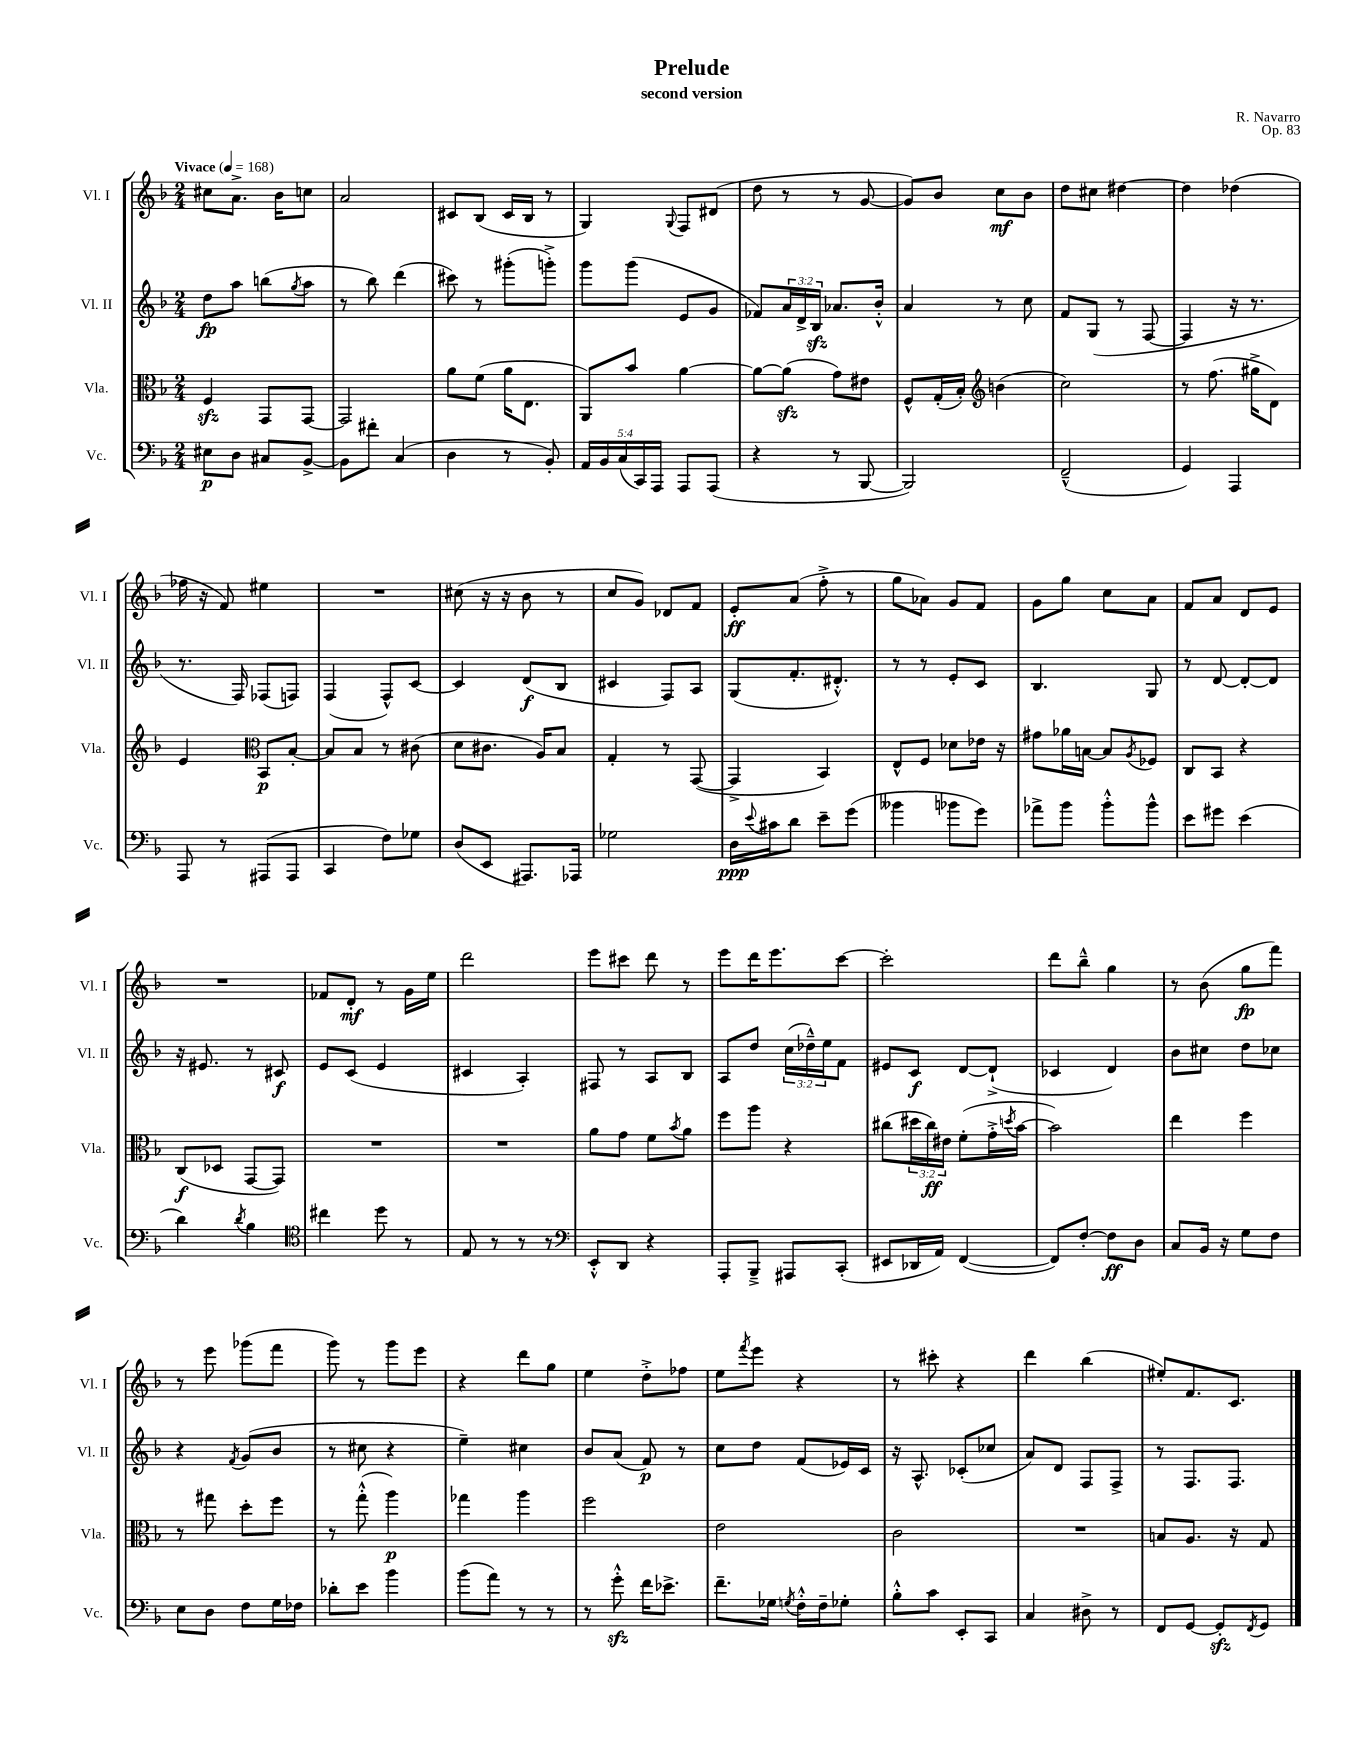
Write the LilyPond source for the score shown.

\header { title = "Prelude" composer = "R. Navarro" subtitle = "second version" opus = "Op. 83" }
<<
\new StaffGroup <<
\new Staff = "s0" \with { instrumentName = "Vl. I" shortInstrumentName = "Vl. I" } {
    \clef treble \key f \major \numericTimeSignature \time 2/4 \tempo "Vivace" 4 = 168
    cis''8 a'8.-> bes'16 c''8 |
    a'2 |
    cis'8 bes8( cis'16 bes16 r8 |
    g4) \appoggiatura { g8 } f8 dis'8( |
    d''8 r8 r8 g'8~ |
    g'8) bes'8 c''8\mf bes'8 |
    d''8 cis''8 dis''4~ |
    dis''4 des''4( |
    fes''16 r16 f'8) eis''4 |
    R2 |
    cis''8( r16 r16 bes'8 r8 |
    c''8 g'8) des'8 f'8 |
    e'8-.\ff a'8( f''8-.-> r8 |
    g''8 aes'8) g'8 f'8 |
    g'8 g''8 c''8 a'8 |
    f'8 a'8 d'8 e'8 |
    R2 |
    fes'8 d'8-.\mf r8 g'16 e''16 |
    d'''2 |
    e'''8 cis'''8 d'''8 r8 |
    e'''8 d'''16 e'''8. c'''8~ |
    c'''2-. |
    d'''8 bes''8---^ g''4 |
    r8 bes'8( g''8\fp f'''8) |
    r8 e'''8 ges'''8( f'''8 |
    g'''8) r8 g'''8 e'''8 |
    r4 d'''8 g''8 |
    e''4 d''8-.-> fes''8 |
    e''8 \acciaccatura { f'''8 } e'''8 r4 |
    r8 cis'''8-. r4 |
    d'''4 bes''4( |
    eis''8-.) f'8. c'8. \bar "|." |
}
\new Staff = "s1" \with { instrumentName = "Vl. II" shortInstrumentName = "Vl. II" } {
    \clef treble \key f \major \numericTimeSignature \time 2/4 \override Staff.TupletNumber.text = #tuplet-number::calc-fraction-text
    d''8\fp a''8 b''8( \acciaccatura { g''8 } a''8 |
    r8 bes''8) d'''4( |
    cis'''8) r8 gis'''8-.( g'''8-.->) |
    g'''8 g'''8( e'8 g'8 |
    fes'8) \tuplet 3/2 { a'16 d'16-> bes16\sfz } aes'8. bes'16-.-^ |
    a'4 r8 c''8 |
    f'8 g8( r8 f8~ |
    f4 r16 r8. |
    r8. f16) fes8( f8) |
    f4( f8-^) c'8~ |
    c'4 d'8\f( bes8 |
    cis'4 f8) a8 |
    g8( f'8.-. dis'8.-.-^) |
    r8 r8 e'8-. c'8 |
    bes4. g8 |
    r8 d'8~ d'8~-. d'8 |
    r16 eis'8. r8 cis'8\f |
    e'8 c'8( e'4 |
    cis'4 a4-.) |
    fis8 r8 a8 bes8 |
    a8 d''8 \tuplet 3/2 { c''16( des''16---^) e''16 } f'8 |
    eis'8 c'8\f d'8~ d'8-!->( |
    ces'4 d'4) |
    bes'8 cis''8 d''8 ces''8 |
    r4 \acciaccatura { f'8 } g'8( bes'8 |
    r8 cis''8 r4 |
    e''4--) cis''4 |
    bes'8 a'8( f'8\p) r8 |
    c''8 d''8 f'8( ees'16) c'16 |
    r16 a8.-^ ces'8-.( ces''8 |
    a'8) d'8 f8 f8-> |
    r8 f8. f8. \bar "|." |
}
\new Staff = "s2" \with { instrumentName = "Vla." shortInstrumentName = "Vla." } {
    \clef alto \key f \major \numericTimeSignature \time 2/4 \override Staff.TupletNumber.text = #tuplet-number::calc-fraction-text
    f4\sfz g,8 g,8~ |
    g,2 |
    a'8 f'8( a'16 e8. |
    a,8) bes'8 a'4~ |
    a'8~ a'8\sfz( g'8) eis'8 |
    f8-^ g16-.( bes16-.) \clef treble b'4( |
    c''2) |
    r8 f''8.( gis''16-> d'8) |
    e'4 \clef alto bes,8\p bes8~-. |
    bes8 bes8 r8 cis'8( |
    d'8 cis'8. a16) bes8 |
    g4-. r8 g,8~( |
    g,4-> bes,4) |
    e8-^ f8 des'8 ees'16 r16 |
    gis'8 aes'16 b16~ b8 \acciaccatura { a8 } fes8 |
    c8 bes,8 r4 |
    c8\f( des8 g,8~ g,8) |
    R2 |
    R2 |
    a'8 g'8 f'8 \acciaccatura { bes'8 } a'8 |
    f''8 a''8 r4 |
    cis''8( \tuplet 3/2 { dis''16 cis''16\ff) eis'16 } f'8-.( g'16-.-> \acciaccatura { d''8 } bes'16~ |
    bes'2) |
    e''4 f''4 |
    r8 gis''8 d''8-. f''8 |
    r8 g''8-.-^( a''4\p) |
    ges''4 a''4 |
    f''2 |
    e'2 |
    c'2 |
    R2 |
    b8 a8. r16 g8 \bar "|." |
}
\new Staff = "s3" \with { instrumentName = "Vc." shortInstrumentName = "Vc." } {
    \clef bass \key f \major \numericTimeSignature \time 2/4 \override Staff.TupletNumber.text = #tuplet-number::calc-fraction-text
    eis8\p d8 cis8 bes,8~-> |
    bes,8 fis'8-. c4( |
    d4 r8 bes,8-.) |
    \tuplet 5/4 { a,16 bes,16 c16( c,16) a,,16 } a,,8 a,,8( |
    r4 r8 bes,,8~ |
    bes,,2) |
    f,2---^( |
    g,4) a,,4 |
    a,,8 r8 ais,,8( ais,,8 |
    c,4 f8) ges8 |
    d8( e,8 ais,,8.) aes,,16 |
    ges2 |
    d16\ppp \appoggiatura { e'8 } cis'16 d'8 e'8-- g'8( |
    beses'4 bes'8 g'8) |
    aes'8-> bes'8 bes'8-.-^ bes'8-^ |
    e'8 gis'8 e'4( |
    d'4) \acciaccatura { d'8 } bes4 |
    \clef tenor cis''4 d''8 r8 |
    e8 r8 r8 r8 |
    \clef bass e,8-.-^ d,8 r4 |
    a,,8-. bes,,8---> ais,,8 c,8-.( |
    eis,8 des,16 a,16) f,4~( |
    f,8) f8~-. f8\ff d8 |
    c8 bes,16 r16 g8 f8 |
    e8 d8 f8 g16 fes16 |
    des'8-. e'8 bes'4 |
    bes'8( a'8) r8 r8 |
    r8 g'8-.-^\sfz f'16 ees'8.-> |
    f'8.-- ges16 \acciaccatura { g8 } f16-.-^ f16-- ges8-. |
    bes8-.-^ c'8 e,8-. c,8 |
    c4 dis8-> r8 |
    f,8 g,8~ g,8-.\sfz \acciaccatura { f,8 } g,8 \bar "|." |
}
>>
>>
\layout { \context { \Score \remove "Bar_number_engraver" } }
